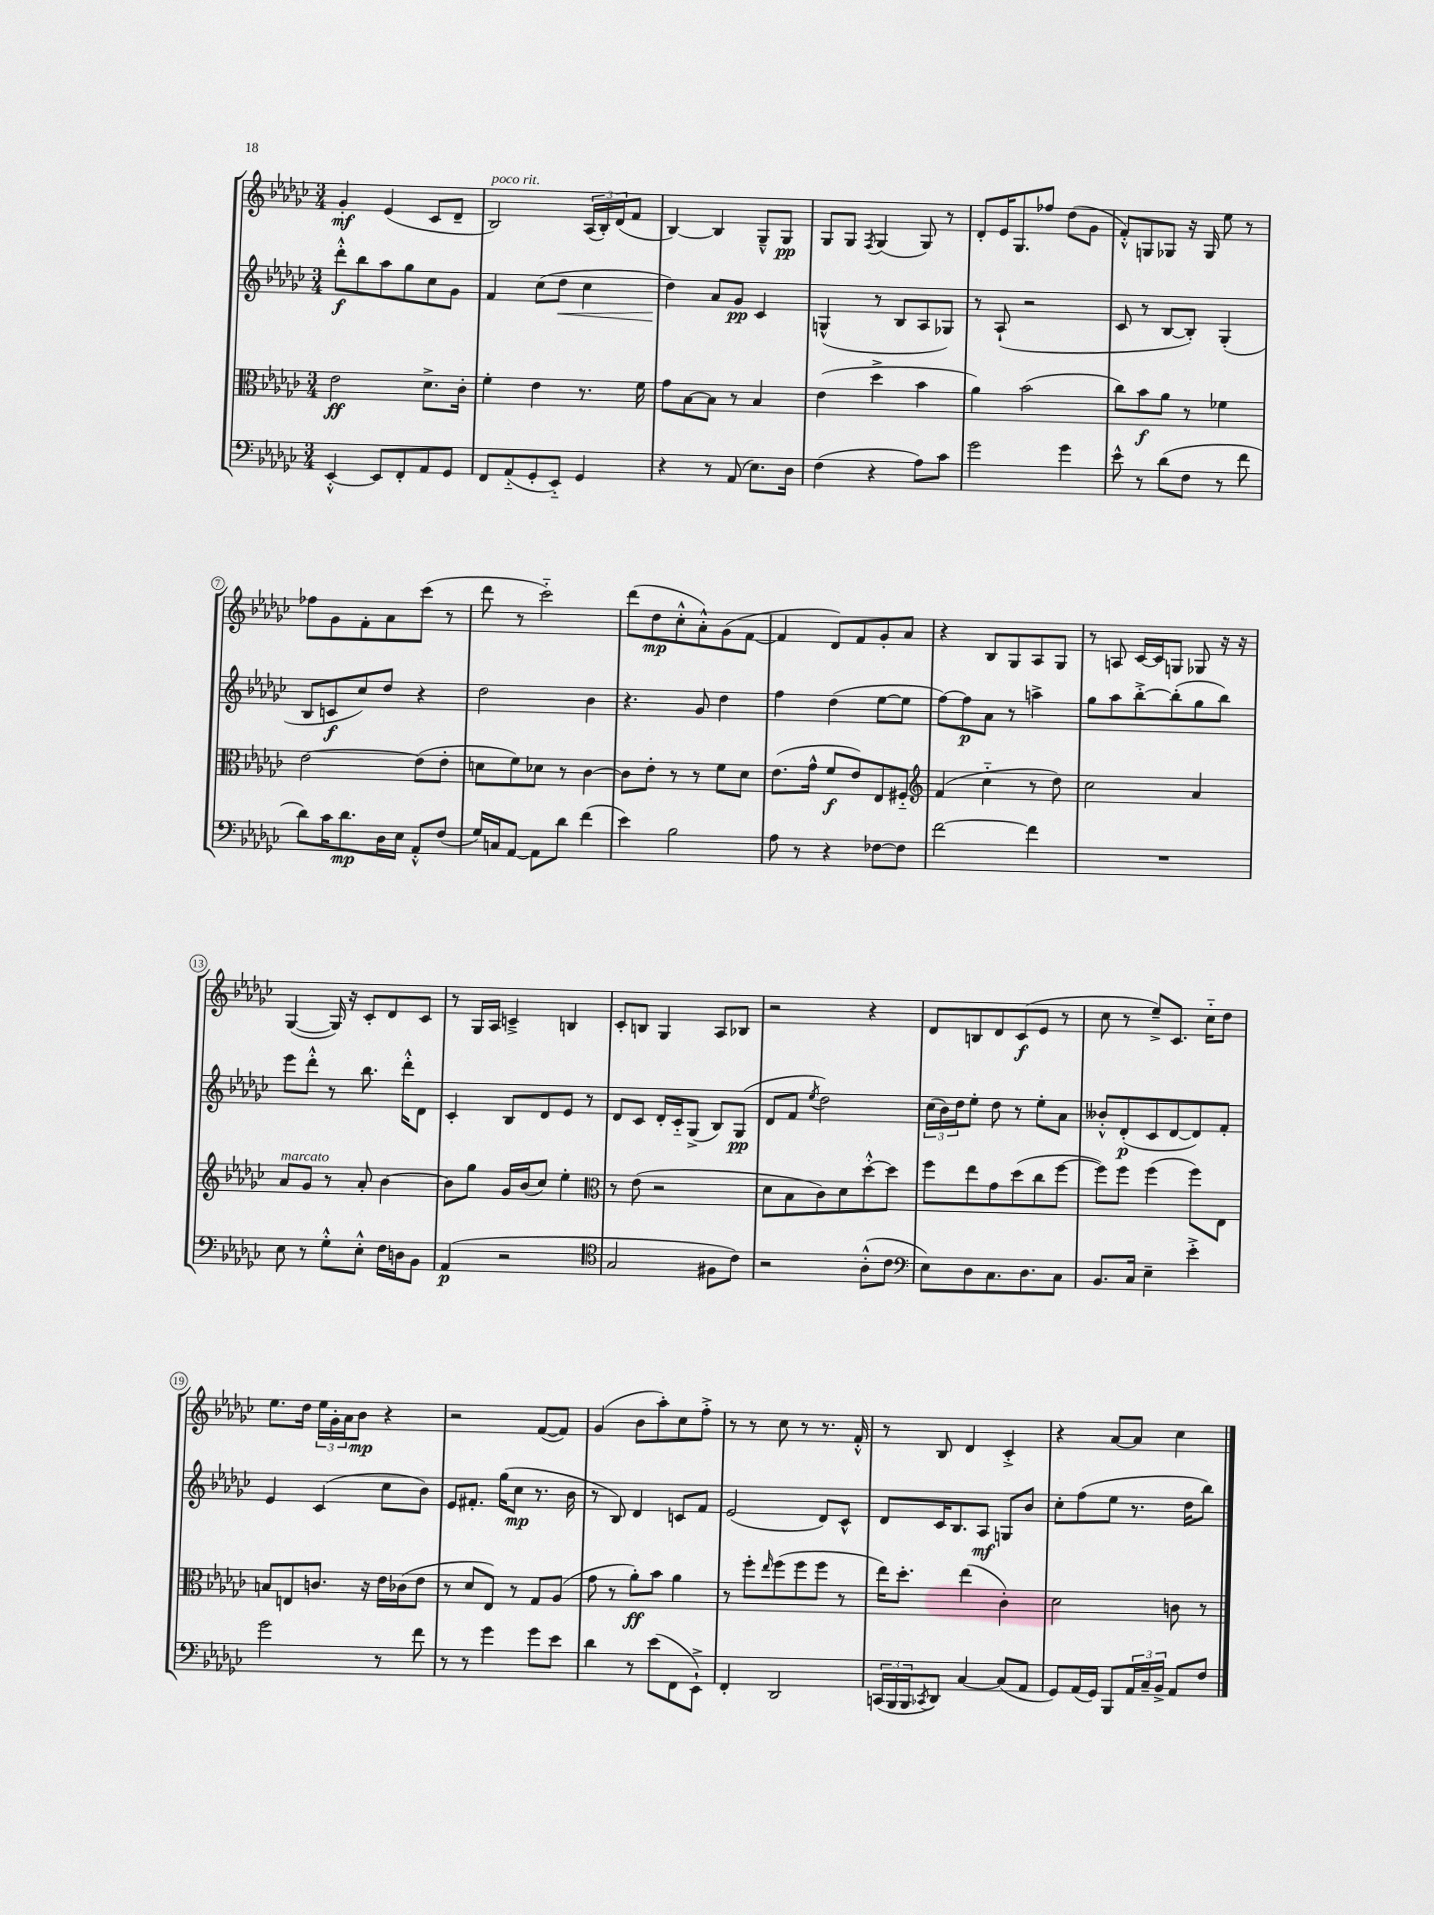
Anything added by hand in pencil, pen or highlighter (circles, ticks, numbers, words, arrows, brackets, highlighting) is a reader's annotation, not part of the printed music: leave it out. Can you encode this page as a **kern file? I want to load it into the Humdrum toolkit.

**kern	**kern	**kern	**kern
*staff4	*staff3	*staff2	*staff1
*clefF4	*clefC3	*clefG2	*clefG2
*k[b-e-a-d-g-c-]	*k[b-e-a-d-g-c-]	*k[b-e-a-d-g-c-]	*k[b-e-a-d-g-c-]
*M3/4	*M3/4	*M3/4	*M3/4
[4EE-'^^	2e-	8ddd-'^^	4g-'
.	.	8bb-	.
8EE-]	.	8aa-	(4e-
8FF'	.	8gg-	.
8AA-	8.d-^	8cc-	8c-
8GG-	.	8g-	8d-~
.	16c-'	.	.
=	=	=	=
8FF	4f'	4f	2B-)
(8AA-'~	.	.	.
8GG-'	4e-	(8cc-	.
8EE-'~)	.	8dd-	.
4GG-	8.r	4cc-	(24A-
.	.	.	24B-')
.	.	.	(24d-
.	.	.	8f
.	16f	.	.
=	=	=	=
4r	8g-	4dd-)	[4B-)
.	[8B-	.	.
8r	8B-]	8a-	4B-]
(8AA-	8r	8g-	.
8.E-)	4B-	4c-	8G-~^^
.	.	.	8G-
16D-	.	.	.
=	=	=	=
(4F	(4e-	(4G^^	8G-
.	.	.	8G-
.	.	.	8qF
4r	4dd-^	8r	(4G-
.	.	8B-	.
8A-)	4b-	8A-	8G-)
8c-	.	8G-)	8r
=	=	=	=
2g-	4a-)	8r	8d-'
.	.	(8A-`	16e-
.	.	.	8.G-
.	(2b-	2r	.
.	.	.	8ff-
4g-	.	.	(8dd-
.	.	.	8g-
=	=	=	=
8e-^^	8cc-)	8c-	8f'^^)
8r	8b-	8r	8G
(8d-	8a-	[8B-	8G-
8F	8r	8B-'])	16r
.	.	.	16G-
8r	4f-	(4G-'	8ee-
8f	.	.	8r
=	=	=	=
8d-)	[2e-	8B-	8ff-
16c-	.	8c	8g-
8.d-	.	.	.
.	.	8cc-)	8f'
16D-	.	8dd-	8a-
16E-	.	.	.
8AA-'^^	(8e-]	4r	(8ccc-
(8F	8e-'	.	8r
=	=	=	=
16G-)	8d	2dd-	8ddd-
16C	.	.	.
[8AA-	8f)	.	8r
8AA-]	8d-	.	2ccc-'~)
8d-	8r	.	.
(4f	[4c-	4b-	.
=	=	=	=
4e-)	8c-]	4.r	(8ddd-
.	8e-'	.	8dd-
2B-	8r	.	8cc-'^^
.	8r	8g-	8a-'^^)
.	8f	4dd-	(8g-
.	8d-	.	[8f
=	=	=	=
8A-	(8.e-	4ff	4f]
8r	.	.	.
.	16g-^^	.	.
4r	8f	(4dd-	8d-)
.	8e-)	.	8f
[8F-	8E-	[8ee-	8g-'
8F-]	8F#'~	8ee-]	8a-
=	=	=	=
*	*clefG2	*	*
[2f	(4f	[8ff)	4r
.	.	8ff]	.
.	4cc-'~	8a-	8B-
.	.	8r	8G-
4f]	8r	4aa^	8A-
.	8dd-)	.	8G-
=	=	=	=
2.r	2cc-	8gg-	8r
.	.	8aa-	8A
.	.	[8bb-'^	[16c-
.	.	.	16c-]
.	.	(8bb-']	8G
.	4a-	8gg-	8G-
.	.	8bb-)	16r
.	.	.	16r
=	=	=	=
8E-	8a-	8eee-	([4G-
8r	8g-	8ddd-'^^	.
8G-'^^	8r	8r	16G-])
.	.	.	16r
8E-'^^	8a-'	8.bb-	8c-'
16F	[4b-	.	8d-
16D	.	16ddd-'^^	.
8BB-	.	8d-	8c-
=	=	=	=
(4AA-	8b-]	4c-'	8r
.	8gg-	.	16G-
.	.	.	16A-
2r	16g-	8B-	4c~^
.	(16b-	.	.
.	8cc-)	8d-	.
.	4ee-'	8e-	4B
.	.	8r	.
=	=	=	=
*clefC4	*clefC3	*	*
2G-	8r	8d-	8c-'
.	(8e-	8c-	8B
.	2r	16d-'	4G-
.	.	16c-'~	.
.	.	(8G-^	.
8F#	.	8B-)	8A-
8c-)	.	(8G-	8B-
=	=	=	=
2r	8d-	8d-	2r
.	8B-	8f	.
.	.	8qee-	.
.	8c-)	2dd-)	.
.	8d-	.	.
(8A-'^^	[8dd-'^^	.	4r
8c-	8dd-]	.	.
=	=	=	=
*clefF4	*	*	*
8E-)	8ff	(24cc-	8d-
.	.	24b-)	.
.	.	24dd-	.
8D-	8ee-	8ee-'	8B
8.C-	8g-	8dd-	8d-
.	(8dd-	8r	(8c-
8.D-	.	.	.
.	8cc-	8ee-'	8e-
8C-	[8ff	8a-	8r
=	=	=	=
8.BB-	8ff])	8b--'^^	8cc-
.	8ff	(8d-'	8r
16C-	.	.	.
4E-~	(4ff	8c-	8ee-~^)
.	.	[8d-	8.c-
4e-'^	8ff)	8d-])	.
.	.	.	16cc-'~
.	8E-	8f'	8dd-
=	=	=	=
2g-	8B	4e-	8.ee-
.	8E	.	.
.	.	.	16dd-
.	8.c	(4c-	24ee-
.	.	.	24g-'
.	.	.	24a-
.	.	.	8b-
.	16r	.	.
8r	16e-	8cc-	4r
.	(16c-	.	.
8f	8e-	8b-)	.
=	=	=	=
8r	8r	8e-	2r
8r	8d-	8.f#'	.
4g-	8E-)	.	.
.	.	(16gg-	.
.	8r	8cc-	.
8g-	8G-	8.r	([8f
8e-	(8A-	.	8f])
.	.	16b-	.
=	=	=	=
4d-	8g-	8r	(4g-
.	8r	8B-)	.
8r	8a-')	4d-	8b-
(8e-	8b-	.	8aa-')
8FF	4a-	8c	8cc-
8EE-`^)	.	8f	8ff'^
=	=	=	=
4FF'	8r	(2e-	8r
.	8ff'	.	8r
.	16qqee-	.	.
2DD-	(8ff	.	8cc-
.	8ff	.	8r
.	8ff	8d-)	8.r
.	8r	8c-^^	.
.	.	.	16f'^^
=	=	=	=
(24CC	16ee-)	8d-	8r
24BBB-	.	.	.
.	8.dd-'	.	.
24BBB-	.	.	.
8qCC-	.	.	.
8DD-)	.	16c-	8B-
.	.	8.B-	.
[4C-	(4ee-	.	4d-
.	.	8A-	.
(8C-]	4c-')	8G	4c-'^
8AA-	.	8b-	.
=	=	=	=
8GG-)	2d-	8cc-'	4r
(16AA-	.	(8ff	.
16GG-)	.	.	.
8BBB-	.	8ee-	[8a-
24AA-	.	8.r	8a-]
24C-~	.	.	.
24BB-^	.	.	.
8AA-	8c	.	4cc-
.	.	16dd-	.
8F	8r	8bb-)	.
==	==	==	==
*-	*-	*-	*-
